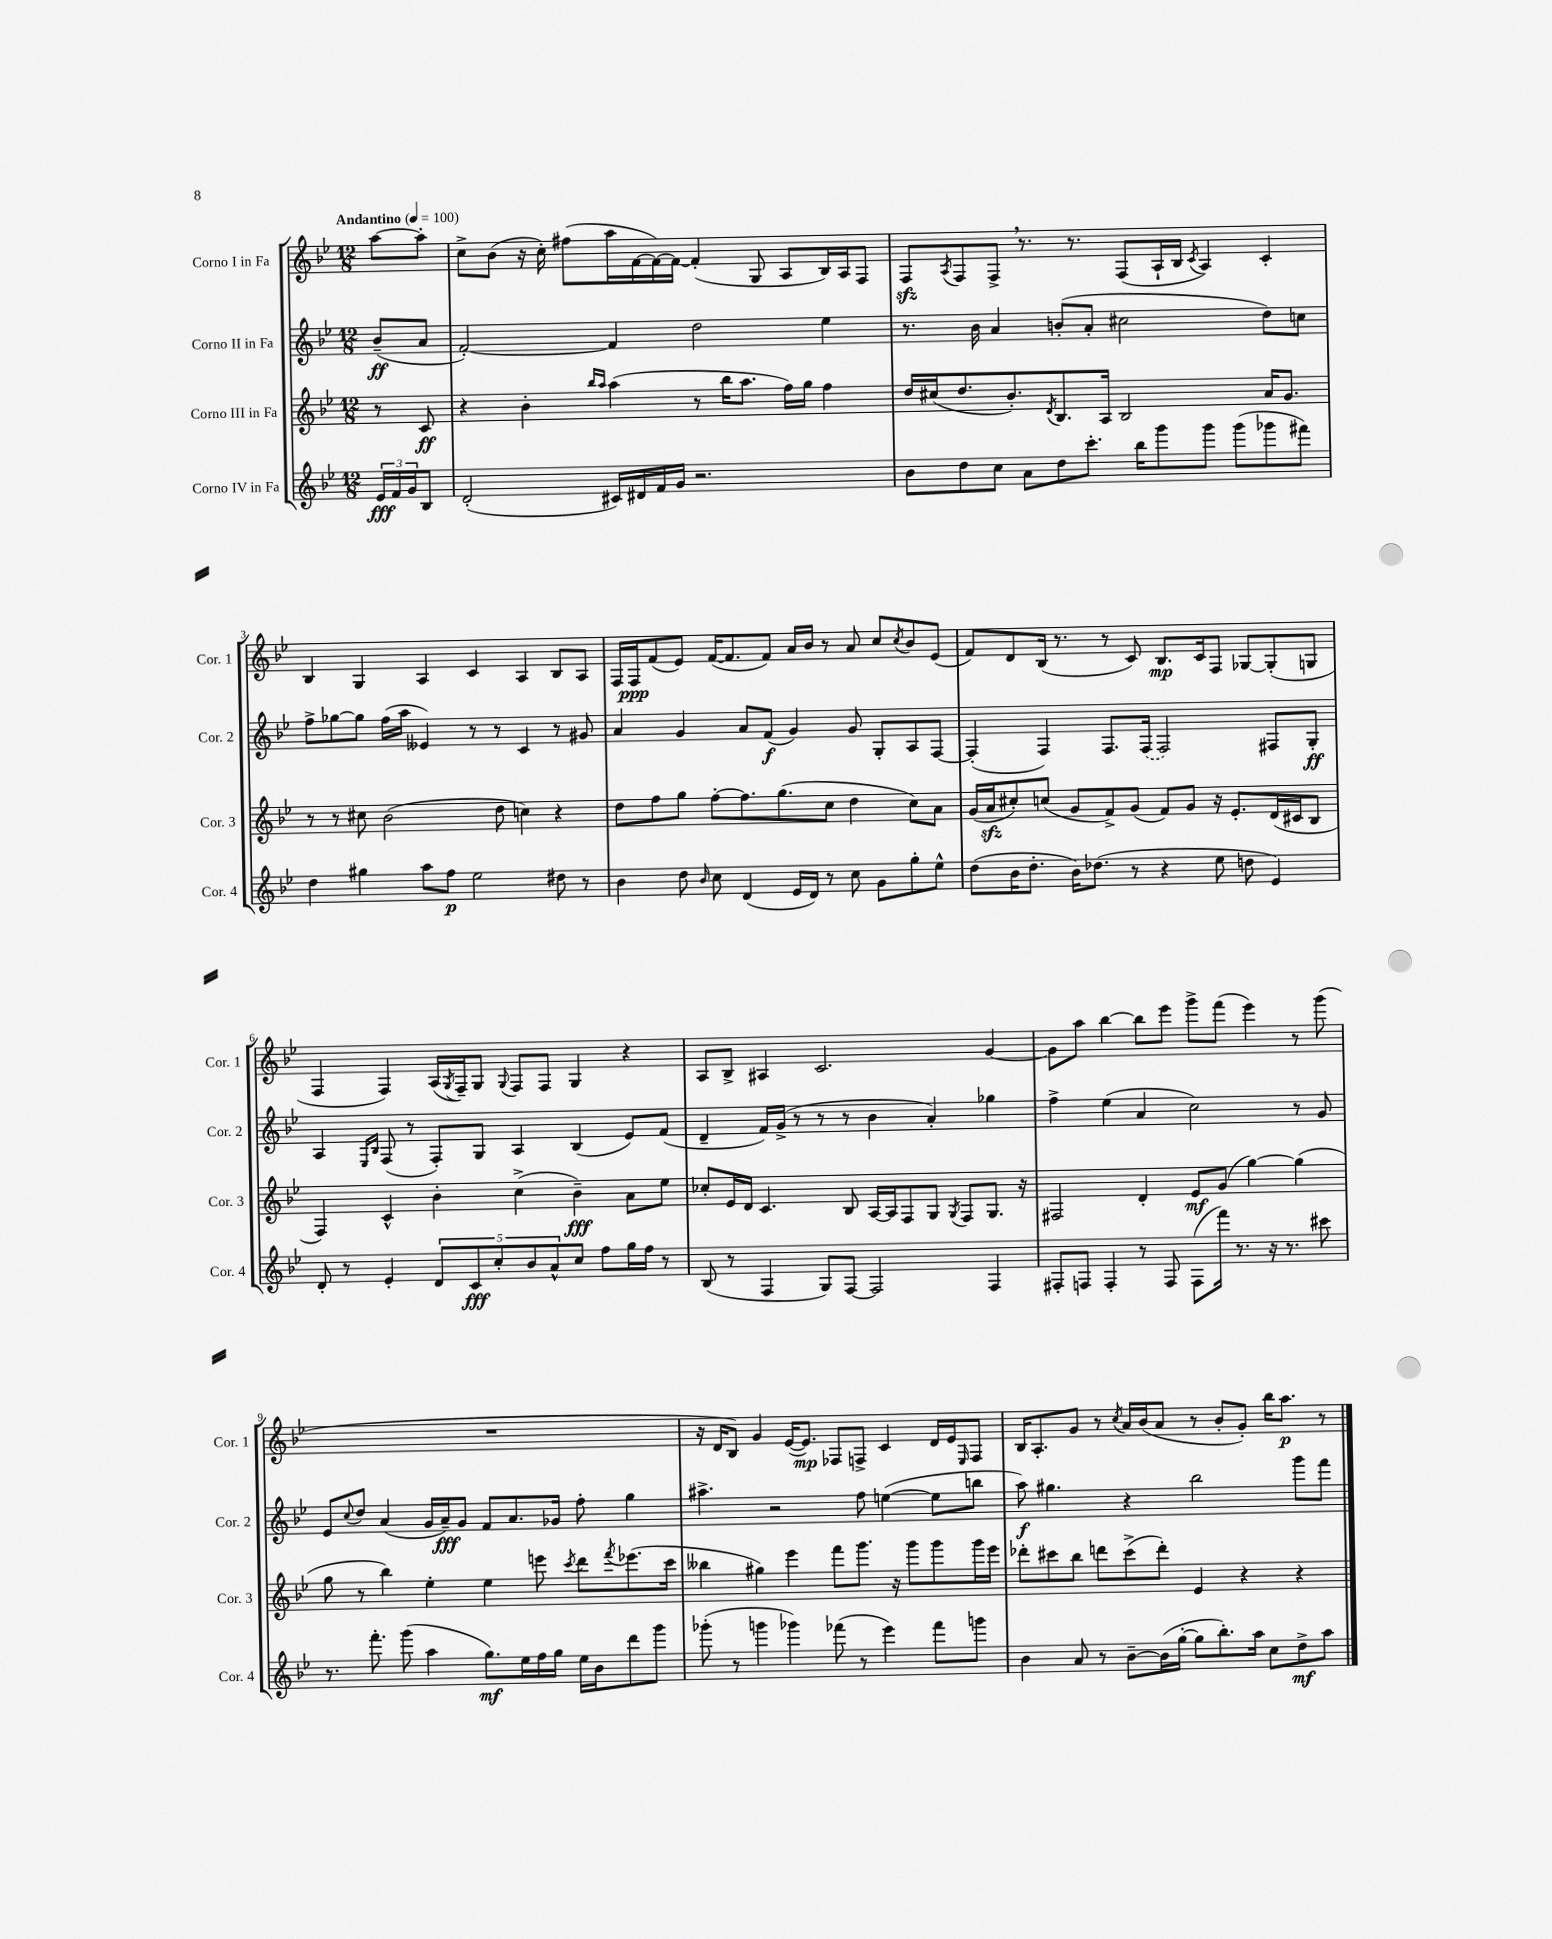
<<
\new StaffGroup <<
\new Staff = "s0" \with { instrumentName = "Corno I in Fa" shortInstrumentName = "Cor. 1" } {
    \clef treble \key bes \major \numericTimeSignature \time 12/8 \partial 4 \tempo "Andantino" 4 = 100
    a''8~ a''8-. |
    c''8-> bes'8( r16 c''16-.) fis''8( a''16 f'16~ f'16~) f'16~ f'4-.( g8 a8 bes16) a16 f8 |
    f8\sfz \acciaccatura { a8 } f8 f8-> \breathe r8. r8. f8( a16-! bes16 \acciaccatura { c'8 } a4) c'4-. |
    bes4 g4 a4 c'4 a4 bes8 a8 |
    f16 f16\ppp f'8( ees'8) f'16~( f'8. f'8) a'16 bes'16 r8 a'8 c''8 \acciaccatura { c''8 } bes'8 ees'8( |
    f'8) d'8 bes16( r8. r8 c'8) bes8.\mp c'16 f8 ges8~ ges8-.( g8 |
    f4 f4) a16( \acciaccatura { g8 } f16--) g8 \appoggiatura { g8 } f8 f8 g4 r4 |
    a8 bes8-> ais4 c'2. g'4~ |
    g'8 a''8 bes''4~ bes''8 ees'''8 g'''8-> f'''8( ees'''4) r8 g'''8( |
    R1. |
    r16 d'16 bes8) g'4 ees'16~( ees'8.\mp) fes8 f8-> c'4 d'16 ees'16 \grace { ees16 } f8 |
    bes16 a8.-. g'8 r8 \acciaccatura { c''8 } a'16 bes'16( a'8 r8 bes'8-. g'8-.) bes''16 a''8.\p r8 \bar "|." |
}
\new Staff = "s1" \with { instrumentName = "Corno II in Fa" shortInstrumentName = "Cor. 2" } {
    \clef treble \key bes \major \numericTimeSignature \time 12/8 \partial 4
    bes'8--\ff( a'8 |
    f'2~-.) f'4 d''2 ees''4 |
    r8. bes'16 a'4 b'8-.( a'8-. cis''2 d''8) c''8 |
    f''8-> ges''8~ ges''8 f''16( a''16 eeses'4) r8 r8 c'4 r8 gis'8 |
    a'4 g'4 a'8 f'8\f( g'4) g'8 g8-. a8 f8~ |
    f4-.( f4) f8. \once \slurDashed f16( f2) fis8 g8-.\ff |
    a4 \grace { ees16 bes16 } f8( r8 f8-.) g8 a4 bes4( ees'8) f'8( |
    d'4-- f'16) g'16->( r8 r8 r8 bes'4 a'4-.) ges''4 |
    f''4-> ees''4( a'4 c''2) r8 g'8 |
    ees'8 \appoggiatura { c''8 } d''8 a'4( g'16 a'16--\fff) g'8 f'8 a'8. ges'16 f''8-. g''4 |
    ais''4.-> r2 f''8 e''4~( e''8 b''8 |
    a''8\f) gis''4. r4 bes''2 g'''8 f'''8 \bar "|." |
}
\new Staff = "s2" \with { instrumentName = "Corno III in Fa" shortInstrumentName = "Cor. 3" } {
    \clef treble \key bes \major \numericTimeSignature \time 12/8 \partial 4
    r8 c'8\ff |
    r4 bes'4-. \grace { bes''16 a''16 } a''4( r8 bes''16 a''8. f''16) g''16 f''4 |
    d''16 cis''16( d''8. bes'8.-.) \acciaccatura { d'8 } bes8. a16 bes2 a'16 g'8. |
    r8 r8 cis''8 bes'2( d''8 c''4) r4 |
    d''8 f''8 g''8 f''8~-. f''8. g''8.( c''8 d''4 c''8) a'8 |
    g'16( a'16\sfz cis''8-.) c''8( g'8 f'8->) g'8( f'8) g'8 r16 ees'8.-. d'16( cis'16 bes8 |
    f4) c'4-^ bes'4-. c''4->( bes'4--\fff) a'8 ees''8 |
    ces''8-. ees'16 d'16 c'4. bes8 a16~ a16 f8 g8 \acciaccatura { g8 } f8 g8. r16 |
    fis2 d'4-. ees'8\mf g'8( g''4~) g''4( |
    g''8 r8 bes''4) ees''4-. ees''4 e'''8 \acciaccatura { c'''8 } d'''8 \acciaccatura { f'''8 } ees'''8.( c'''16 |
    beses''4 gis''4) ees'''4 f'''8 g'''8. r16 g'''8 g'''8 g'''16 ees'''16 |
    des'''8-. cis'''8 bes''8 d'''8 cis'''8->( d'''8-.) ees'4 r4 r4 \bar "|." |
}
\new Staff = "s3" \with { instrumentName = "Corno IV in Fa" shortInstrumentName = "Cor. 4" } {
    \clef treble \key bes \major \numericTimeSignature \time 12/8 \partial 4
    \tuplet 3/2 { ees'16\fff f'16 g'16 } bes8 |
    d'2-.( cis'16) dis'16 f'16 g'16 r2. |
    bes'8 d''8 c''8 a'8 d''8 c'''8.-. bes''16 g'''8 g'''8 g'''8( ges'''8 fis'''8) |
    d''4 gis''4 a''8 f''8\p ees''2 dis''8 r8 |
    bes'4 d''8 \grace { bes'16 } c''8 d'4( ees'16 d'16) r8 c''8 g'8 g''8-. ees''8-^ |
    d''8( bes'16 d''8.-. bes'16) des''8.( r8 r4 ees''8 d''8 ees'4) |
    d'8-. r8 ees'4-. \tuplet 5/4 { d'8 c'8\fff c''8-. bes'8 a'8-^ } c''8 f''8 g''16 f''16 r8 |
    bes8( r8 f4 g8) f8~ f2 f4 |
    fis8-. f8 f4-. r8 f8 f8( f'''16) r8. r16 r8. cis'''8 |
    r8. f'''8.-. g'''8( a''4 g''8.\mf) ees''16 f''16 g''16 ees''16 bes'16 d'''8 g'''8 |
    ges'''8-.( r8 g'''4 ges'''4) fes'''8( r8 ees'''4) fes'''8 g'''8 |
    bes'4 a'8 r8 bes'8~-- bes'16( g''16~-. g''8 bes''8.-.) a''16 c''8 d''8->\mf a''8 \bar "|." |
}
>>
>>
